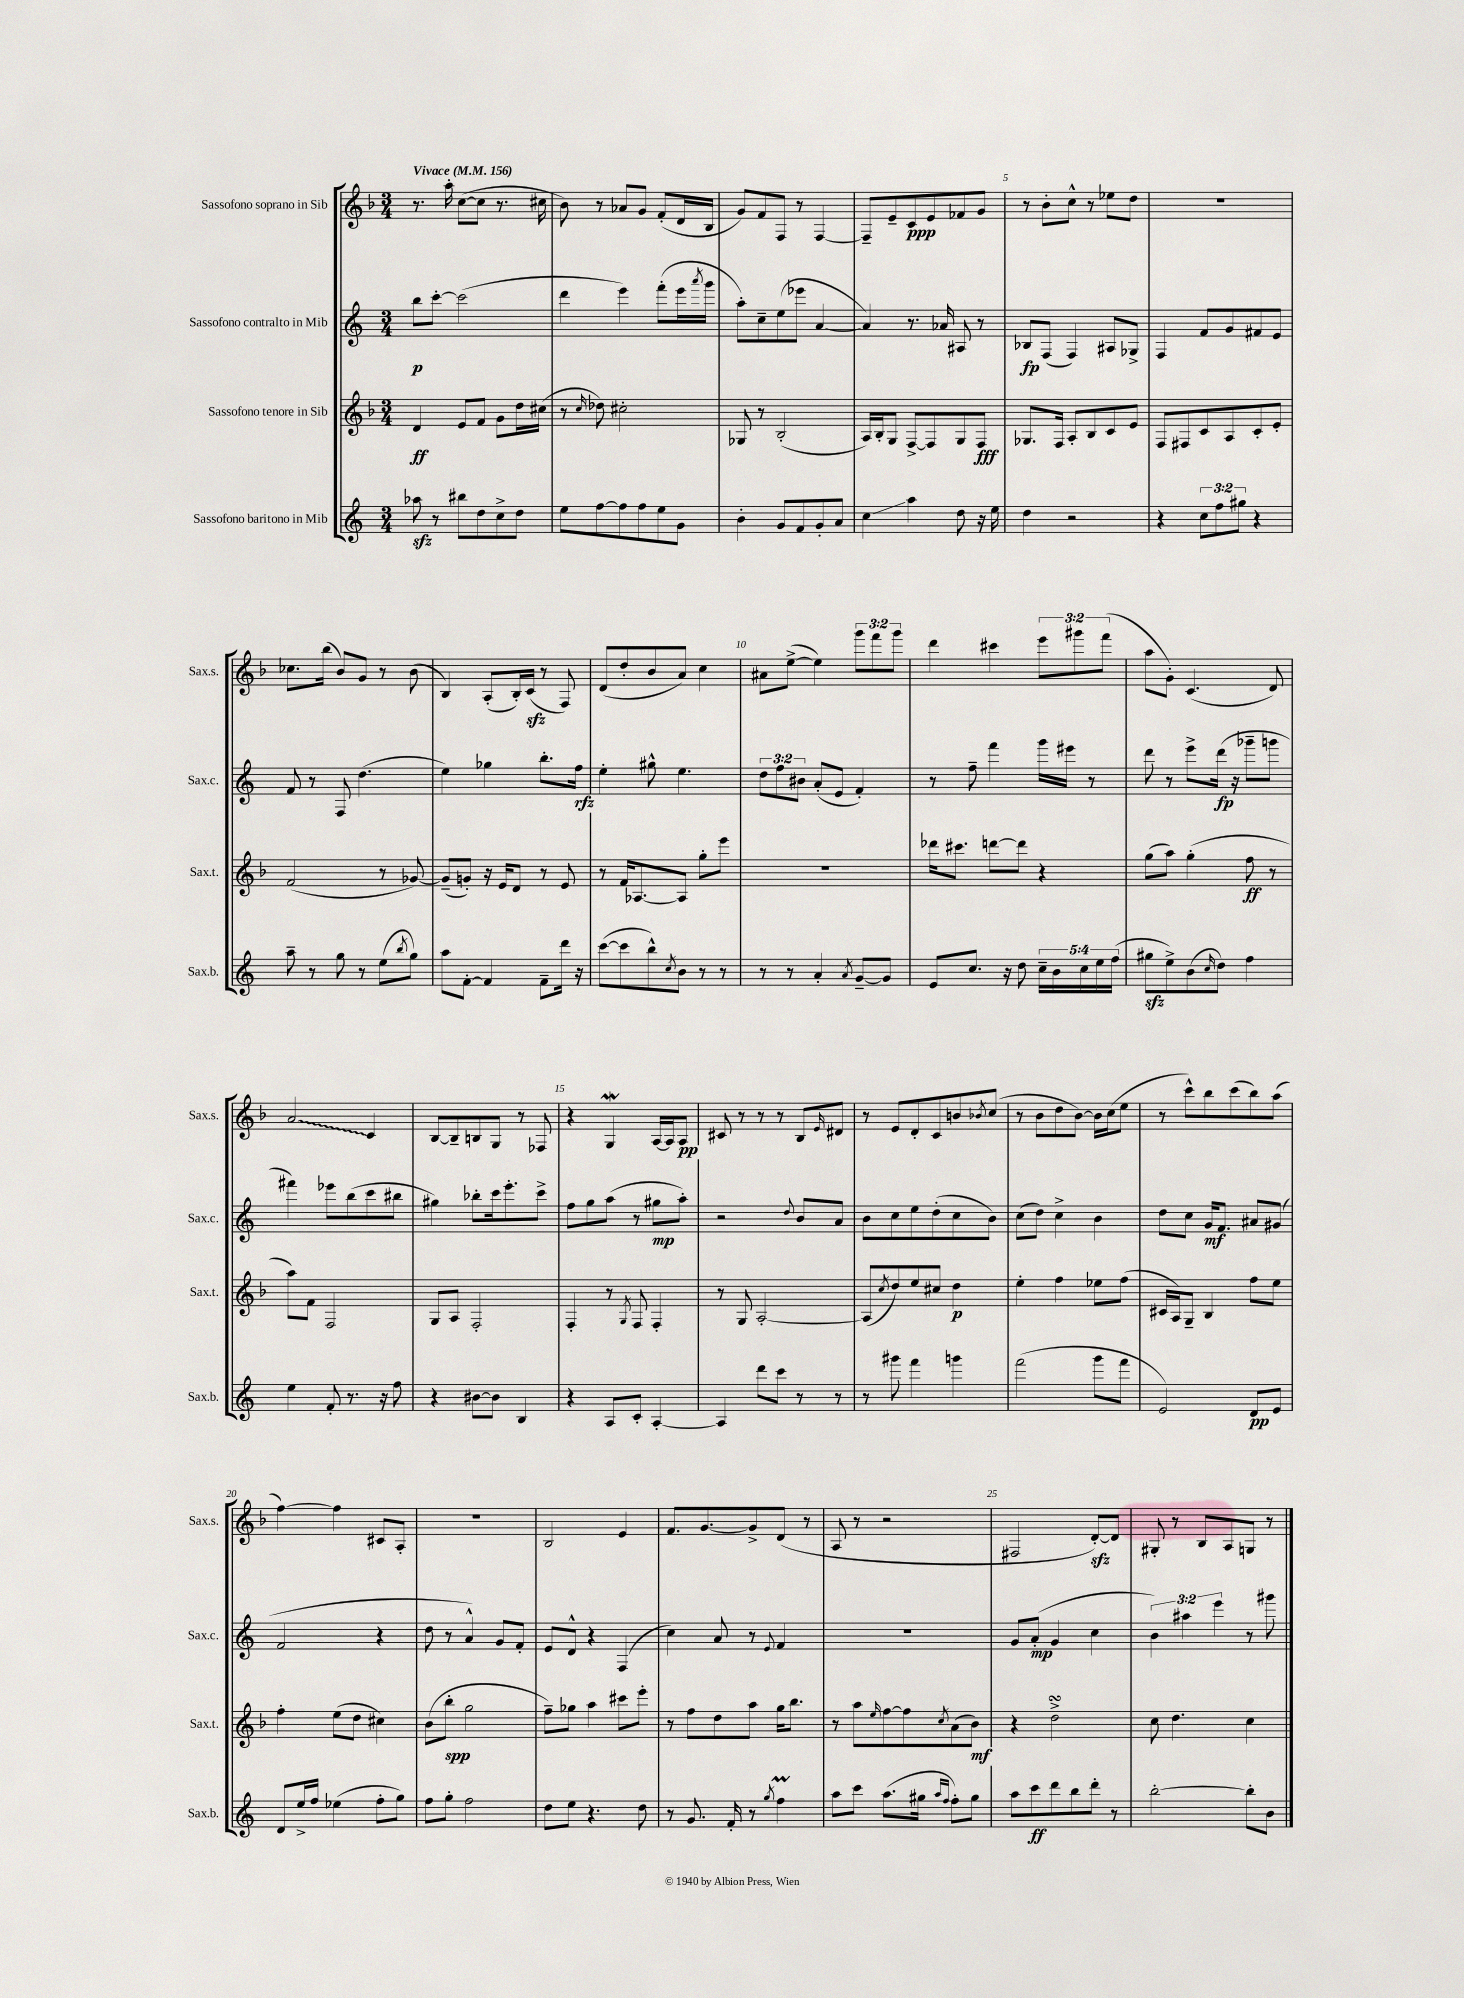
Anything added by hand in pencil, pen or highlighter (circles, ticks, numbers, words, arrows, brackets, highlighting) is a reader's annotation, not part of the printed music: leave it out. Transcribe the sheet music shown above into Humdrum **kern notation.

**kern	**kern	**kern	**kern
*staff4	*staff3	*staff2	*staff1
*clefG2	*clefG2	*clefG2	*clefG2
*k[]	*k[b-]	*k[]	*k[b-]
*M3/4	*M3/4	*M3/4	*M3/4
*MM156	*MM156	*MM156	*MM156
8aa-\	4d/	8bb\L	8.r
8r	.	[8ccc'\J	.
.	.	.	16aa'\
8bb#\L	8e/L	(2ccc\]	([8cc\L
8dd\	8f/J	.	8cc\]J
8cc^\	8g\L	.	8.r
8dd\J	16dd\L	.	.
.	(16cc#\JJ	.	16cc#\
=	=	=	=
8ee\L	8r	4ddd\	8b-\)
.	16qqcc/	.	.
[8ff\	8dd-\)	.	8r
8ff\]	2cc#'\	4eee\)	8a-/L
8ff\	.	.	8g/J
8ee\	.	(8fff'\L	(8f'/L
8g\J	.	16eee\L	16d/L
.	.	8qaaa/	.
.	.	16ggg\JJ	16B-/JJ
=	=	=	=
4b'\	8G-/	8aa'\L)	8g/L)
.	8r	8cc~\	8f/
8g/L	(2B-'/	(8ee\	8F/J
8f/	.	8eee-\J	8r
8g'/	.	[4a/	[4F/
8a/J	.	.	.
=	=	=	=
4cc\	16A/LL)	4a/])	8F~/]L
.	16B-'/J	.	.
.	8G/J	.	8e~/
4aa\	[8F^/L	8.r	8c/
.	8F/]	.	8e/
.	.	16a-/	.
8dd\	8G/	8A#/	8f-/
16r	8F/J	8r	8g/J
16ee\	.	.	.
=	=	=	=
4dd\	8.G-/L	8B-/L	8r
.	.	(8F/J	8b-'\L
.	16F/Jk	.	.
2r	8A'/L	4F/)	8cc^^\J
.	8B-/	.	8r
.	8c/	8A#/L	8ee-\L
.	8e/J	8G-^/J	8dd\J
=	=	=	=
4r	8F/L	4F/	2.r
.	8F#/	.	.
12cc\L	8c/	8f/L	.
12ff\	.	.	.
.	8A/	8g/	.
12gg#\J	.	.	.
4r	8c'/	8f#/	.
.	8e'/J	8e/J	.
=	=	=	=
8aa~\	(2f/	8f/	8.cc-\L
8r	.	8r	.
.	.	.	(16bb-\Jk
8gg\	.	8F/	8b-/L)
8r	.	(4.dd\	8g/J
(8ee\L	8r	.	8r
8qbb/	.	.	.
8gg\J)	[8g-/)	.	(8b-\
=	=	=	=
8aa\L	(8g-~/]L	4ee\)	4B-/)
[8f'\J	8g'/J)	.	.
4f/]	16r	4gg-\	(8A'/L
.	16e/LK	.	.
.	8d/J	.	16B-'/L)
.	.	.	(16c/JJ
8f~\L	8r	8.bb'\L	8r
16ddd\Jk	8e/	.	8F/)
16r	.	16ff\Jk	.
=	=	=	=
([8ccc\L	8r	4ee'\	(8d/L
8ccc\]	16f/LK	.	8dd'/
.	[8.A-/	.	.
8bb^^\)	.	8gg#^^\	8b-/
8qcc/	.	.	.
8b\J	8A-/]J	4.ee\	8a/J)
8r	8gg'\L	.	4cc\
8r	8eee\J	.	.
=	=	=	=
8r	2.r	12dd\L	8a#\L
.	.	12ff\	.
8r	.	.	([8ee^\J
.	.	12b#\J	.
4a'/	.	(8a'/L	4ee\])
.	.	8e/J	.
8qa/	.	.	.
[8g~/L	.	4f'/)	12ggg\L
.	.	.	12fff\
8g/]J	.	.	.
.	.	.	12ggg\J
=	=	=	=
8e/L	16ddd-\LK	8r	4ddd\
.	8.ccc#\J	.	.
8.cc/J	.	8ff~\	.
.	[8ddd\L	4fff\	4ccc#\
16r	.	.	.
8dd\	8ddd\]J	.	.
20cc~\LL	4r	16ggg\LL	12eee\L
20b\	.	.	.
.	.	16eee#\JJ	.
.	.	.	12ggg#\
20cc\	.	.	.
.	.	8r	.
20ee\	.	.	.
.	.	.	(12fff\J
(20ff\JJ	.	.	.
=	=	=	=
8gg#\L	(8gg\L	8ddd\	8aa\L
8ee^\)	8aa\J)	8r	8g'\J)
(8b\	(4gg'\	8eee^\L	(4.c/
16qqcc/	.	.	.
8dd\J)	.	(16ddd\Jk	.
.	.	16r	.
4ff\	8ff\	8ggg-~\L	.
.	8r	8ggg\J	8d/)
=	=	=	=
4ee\	8aa\L)	4fff#\)	2a/
.	8f\J	.	.
8f'/	2F/	8eee-\L	.
8.r	.	(8bb\	.
.	.	8ccc\	4c/
16r	.	.	.
8ff\	.	8bb#\J	.
=	=	=	=
4r	8G/L	4gg#\)	[8B-/L
.	8A/J	.	8B-~/]
[8b#\L	2F'/	8bb-'\L	8B/
8b#\]J	.	16ccc\k	8G/J
.	.	8.eee'\	.
4B/	.	.	8r
.	.	8ccc^\J	8F-/
=	=	=	=
4r	4F'/	8ff\L	4r
.	.	8gg\	.
8A/L	8r	(8aa\J	4G/
.	8qG/	.	.
8c'/J	8F/	8r	.
[4A'/	4F'/	8gg#\L	[16A/LL
.	.	.	16A/]J
.	.	8aa'\J)	8A/J
=	=	=	=
4A/]	8r	2r	8c#/
.	8G/	.	8r
8ddd\L	[2A'/	.	8r
8ccc\J	.	.	8r
.	.	8qqdd/	.
8r	.	8b/L	8B-/L
.	.	.	16qqe/
8r	.	8a/J	8d#/J
=	=	=	=
8r	(8A/]L	8b\L	8r
.	8qcc/	.	.
8ggg#\	8dd/)	8cc\	8e/L
4fff\	8ee/	8ee\	8d'/
.	8cc#/J	(8dd'\	8c/
4ggg\	4dd\	8cc\	8b/
.	.	.	8qb-/
.	.	8b\J)	(8cc/J
=	=	=	=
(2fff\	4ee'\	(8cc\L	8r
.	.	8dd\J)	8b-\L
.	4ff\	4cc^\	8dd\
.	.	.	[8b-\J)
8ggg\L	8ee-\L	4b\	16b-\]LL
.	.	.	(16cc\J
8fff\J	(8ff\J	.	8ee\J
=	=	=	=
2e/)	16c#/LL	8dd\L	8r
.	16A/J)	.	.
.	8G~/J	8cc\J	8ccc^^\L)
.	4B-/	16g/LK	8bb-\
.	.	8.f/J	.
.	.	.	(8ccc\
8d/L	8ff\L	8a#/L	8bb-\)
8e/J	8ee\J	(8g#/J	(8aa\J
=	=	=	=
8d/L	4ff'\	2f/	[4ff\)
16ee^/L	.	.	.
16ff/JJ	.	.	.
(4ee-\	(8ee\L	.	4ff\]
.	8dd\J	.	.
8ff'\L	4cc#\)	4r	8c#/L
8gg\J)	.	.	8A'/J
=	=	=	=
8ff\L	(8b-\L	8dd\	2.r
8gg'\J	8bb-'\J	8r	.
2ff\	2gg\	4a^^/)	.
.	.	8g/L	.
.	.	8f'/J	.
=	=	=	=
8dd\L	8ff~\L)	8e/L	2B-/
8ee\J	8gg-\J	8d^^/J	.
4.r	4aa\	4r	.
.	8ccc#\L	(4F/	4e/
8dd\	8eee'\J	.	.
=	=	=	=
8r	8r	4cc\)	8.f/L
8.g/	8ff\L	.	.
.	.	.	[8.g/
.	8dd\	8a/	.
16f'/	.	.	.
8r	8aa\J	8r	8g^/]
8qgg/	.	8qqe/	.
4ff\	16gg\LK	4f/	(8d/J
.	8.bb-\J	.	.
.	.	.	8r
=	=	=	=
8aa\L	8r	2.r	8A/
8ccc\J	8aa\L	.	8r
.	16qqee/	.	.
(8.aa\L	[8ff\	.	2r
.	8ff\]	.	.
16gg#\Jk	.	.	.
16qqaa/LL	.	.	.
16qqff/JJ	8qcc/	.	.
8ff'\L)	(8a\	.	.
8gg#\J	8b-\J)	.	.
=	=	=	=
8aa\L	4r	8g/L	2F#/
8ccc\	.	(8a'/J	.
8ddd\	2dd^\	4g/	.
8bb\	.	.	.
8ddd'\J	.	4cc\	[8d'/L)
8r	.	.	8d/]J
=	=	=	=
[2bb'\	8cc\	6b\)	8G#'/
.	4.dd\	.	8r
.	.	6aa#\	.
.	.	.	8B-/L
.	.	6eee\	.
.	.	.	8A/
8bb'\]L	4cc\	8r	8G/J
8b\J	.	8ggg#\	8r
==	==	==	==
*-	*-	*-	*-
